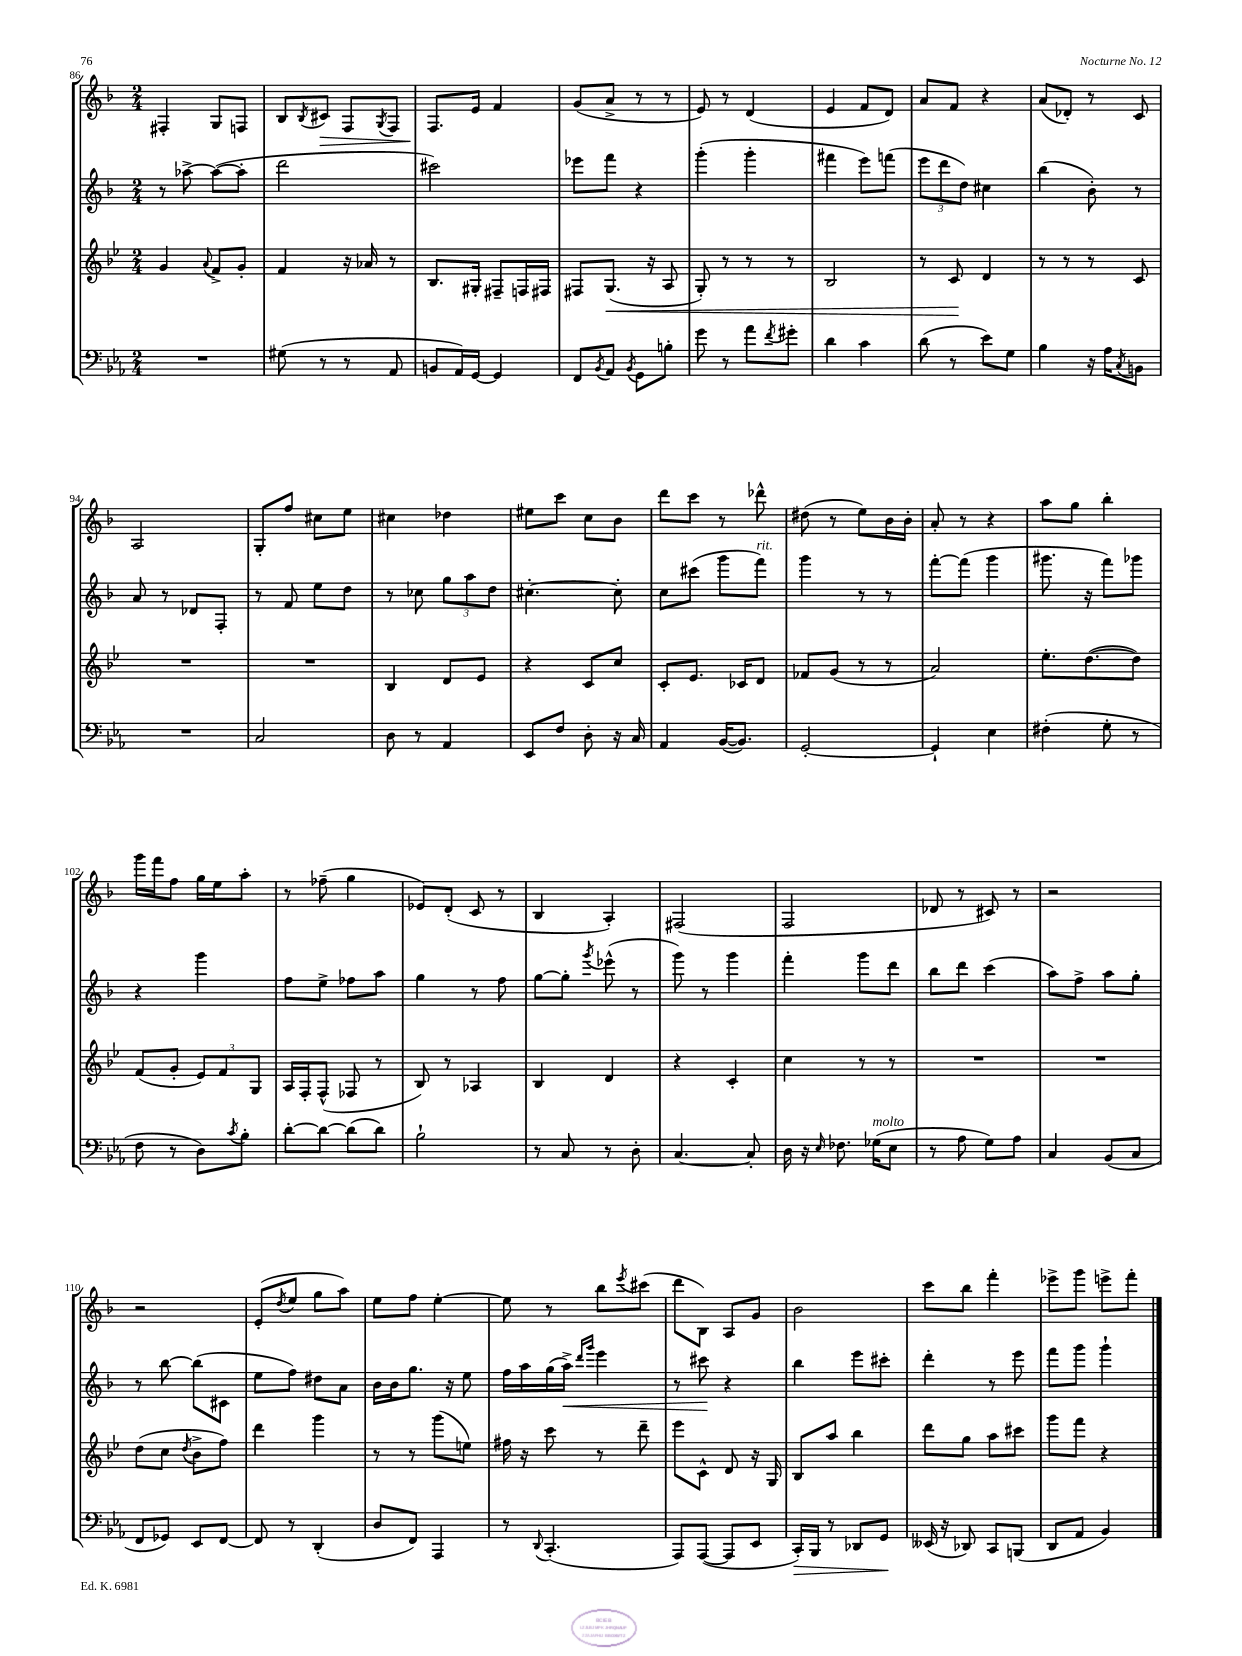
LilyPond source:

<<
\new StaffGroup <<
\new Staff = "s0" {
    \clef treble \key f \major \numericTimeSignature \time 2/4
    fis4-. g8 f8 |
    bes8 \acciaccatura { bes8 } cis'8\> f8 \acciaccatura { g8 } f8 |
    f8.\! e'16 f'4 |
    g'8( a'8-> r8 r8 |
    e'8) r8 d'4( |
    e'4 f'8 d'8) |
    a'8 f'8 r4 |
    a'8( des'8-.) r8 c'8 |
    a2 |
    g8-. f''8 cis''8 e''8 |
    cis''4 des''4 |
    eis''8 c'''8 c''8 bes'8 |
    d'''8 c'''8 r8 des'''8-^ |
    dis''8( r8 e''8) bes'16 bes'16-. |
    a'8-. r8 r4 |
    a''8 g''8 bes''4-. |
    g'''16 f'''16 f''8 g''16 e''16 a''8-. |
    r8 fes''8--( g''4 |
    ees'8) d'8-.( c'8 r8 |
    bes4 a4-.) |
    fis2( |
    f2 |
    des'8 r8 cis'8) r8 |
    r2 |
    r2 |
    e'8-.( \acciaccatura { d''8 } e''8 g''8 a''8) |
    e''8 f''8 e''4~-. |
    e''8 r8 bes''8 \acciaccatura { e'''8 } cis'''8( |
    d'''8 bes8) a8 g'8 |
    bes'2 |
    c'''8 bes''8 f'''4-. |
    ees'''8-> g'''8 e'''8-> f'''8-. \bar "|." |
}
\new Staff = "s1" {
    \clef treble \key f \major \numericTimeSignature \time 2/4
    r8 aes''8~-> aes''8~( aes''8-. |
    d'''2 |
    cis'''2) |
    ees'''8 f'''8 r4 |
    g'''4-.( g'''4-. |
    fis'''4 e'''8) f'''8( |
    \tuplet 3/2 { e'''8 d'''8 d''8) } cis''4 |
    bes''4( bes'8-.) r8 |
    a'8 r8 des'8 f8-. |
    r8 f'8 e''8 d''8 |
    r8 ces''8 \tuplet 3/2 { g''8 a''8 d''8 } |
    cis''4.~-. cis''8-. |
    c''8 cis'''8( g'''8 f'''8^\markup { \italic "rit." }) |
    g'''4 r8 r8 |
    f'''8~-. f'''8( g'''4 |
    gis'''8. r16 f'''8) ges'''8 |
    r4 g'''4 |
    f''8 e''8-> fes''8 a''8 |
    g''4 r8 f''8 |
    g''8~ g''8-. \acciaccatura { g'''8 } ees'''8-^( r8 |
    g'''8) r8 g'''4 |
    f'''4-. g'''8 d'''8 |
    bes''8 d'''8 c'''4( |
    a''8) f''8-> a''8 g''8-. |
    r8 bes''8~ bes''8( cis'8 |
    e''8 f''8) dis''8 a'8 |
    bes'16 bes'16 g''8. r16 e''8 |
    f''16 a''16 g''16( a''16->\<) \grace { d'''16 g'''16 } e'''4 |
    r8 cis'''8\! r4 |
    bes''4 e'''8 cis'''8-. |
    d'''4-. r8 e'''8 |
    f'''8 g'''8 g'''4-! \bar "|." |
}
\new Staff = "s2" {
    \clef treble \key bes \major \numericTimeSignature \time 2/4
    g'4 \appoggiatura { a'8 } f'8-> g'8-. |
    f'4 r16 aes'16 r8 |
    bes8. gis16-. fis8-- f16 fis16 |
    fis8 g8.\<( r16 a8 |
    g8-.) r8 r8 r8 |
    bes2 |
    r8 c'8\! d'4 |
    r8 r8 r8 c'8 |
    R2 |
    R2 |
    bes4 d'8 ees'8 |
    r4 c'8 c''8 |
    c'8-. ees'8. ces'16 d'8 |
    fes'8 g'8( r8 r8 |
    a'2) |
    ees''8.-. d''8.~( d''8) |
    f'8( g'8-. \tuplet 3/2 { ees'8) f'8 g8 } |
    a16 f16-. f8-^( fes8 r8 |
    bes8) r8 aes4 |
    bes4 d'4 |
    r4 c'4-. |
    c''4 r8 r8 |
    R2 |
    R2 |
    d''8( c''8 \acciaccatura { d''8 } bes'8-> f''8) |
    d'''4 g'''4 |
    r8 r8 g'''8( e''8) |
    fis''16 r16 c'''8 r8 d'''8-- |
    ees'''8 c'8-^ d'8 r16 g16 |
    bes8 a''8 bes''4 |
    d'''8 g''8 a''8 cis'''8 |
    g'''8 f'''8 r4 \bar "|." |
}
\new Staff = "s3" {
    \clef bass \key ees \major \numericTimeSignature \time 2/4
    R2 |
    gis8( r8 r8 aes,8 |
    b,8 aes,16) g,16~ g,4 |
    f,8 \acciaccatura { bes,8 } aes,8 \acciaccatura { bes,8 } g,8 b8-. |
    g'8 r8 aes'8 \acciaccatura { f'8 } gis'8-. |
    d'4 c'4 |
    d'8( r8 ees'8) g8 |
    bes4 r16 aes16 \acciaccatura { c8 } b,8 |
    R2 |
    c2 |
    d8 r8 aes,4 |
    ees,8 f8 d8-. r16 c16 |
    aes,4 bes,16~( bes,8.) |
    g,2~-. |
    g,4-! ees4 |
    fis4-.( g8-. r8 |
    f8 r8 d8) \acciaccatura { c'8 } bes8-. |
    d'8~-. d'8~ d'8( d'8) |
    bes2-! |
    r8 c8 r8 d8-. |
    c4.~ c8-. |
    d16 r16 \grace { ees16 } fes8. ges16^\markup { \italic "molto" }( ees8 |
    r8 aes8 g8) aes8 |
    c4 bes,8( c8 |
    f,8 ges,8) ees,8 f,8~ |
    f,8 r8 d,4-.( |
    d8 f,8) aes,,4 |
    r8 \appoggiatura { d,8 } c,4.-.( |
    aes,,8) aes,,8~( aes,,8 ees,8 |
    c,16-.\>) bes,,16 r8 des,8 g,8\! |
    eeses,16( r16 des,8) c,8 b,,8( |
    d,8 aes,8 bes,4) \bar "|." |
}
>>
>>
\layout { \context { \Score currentBarNumber = #86 } }
